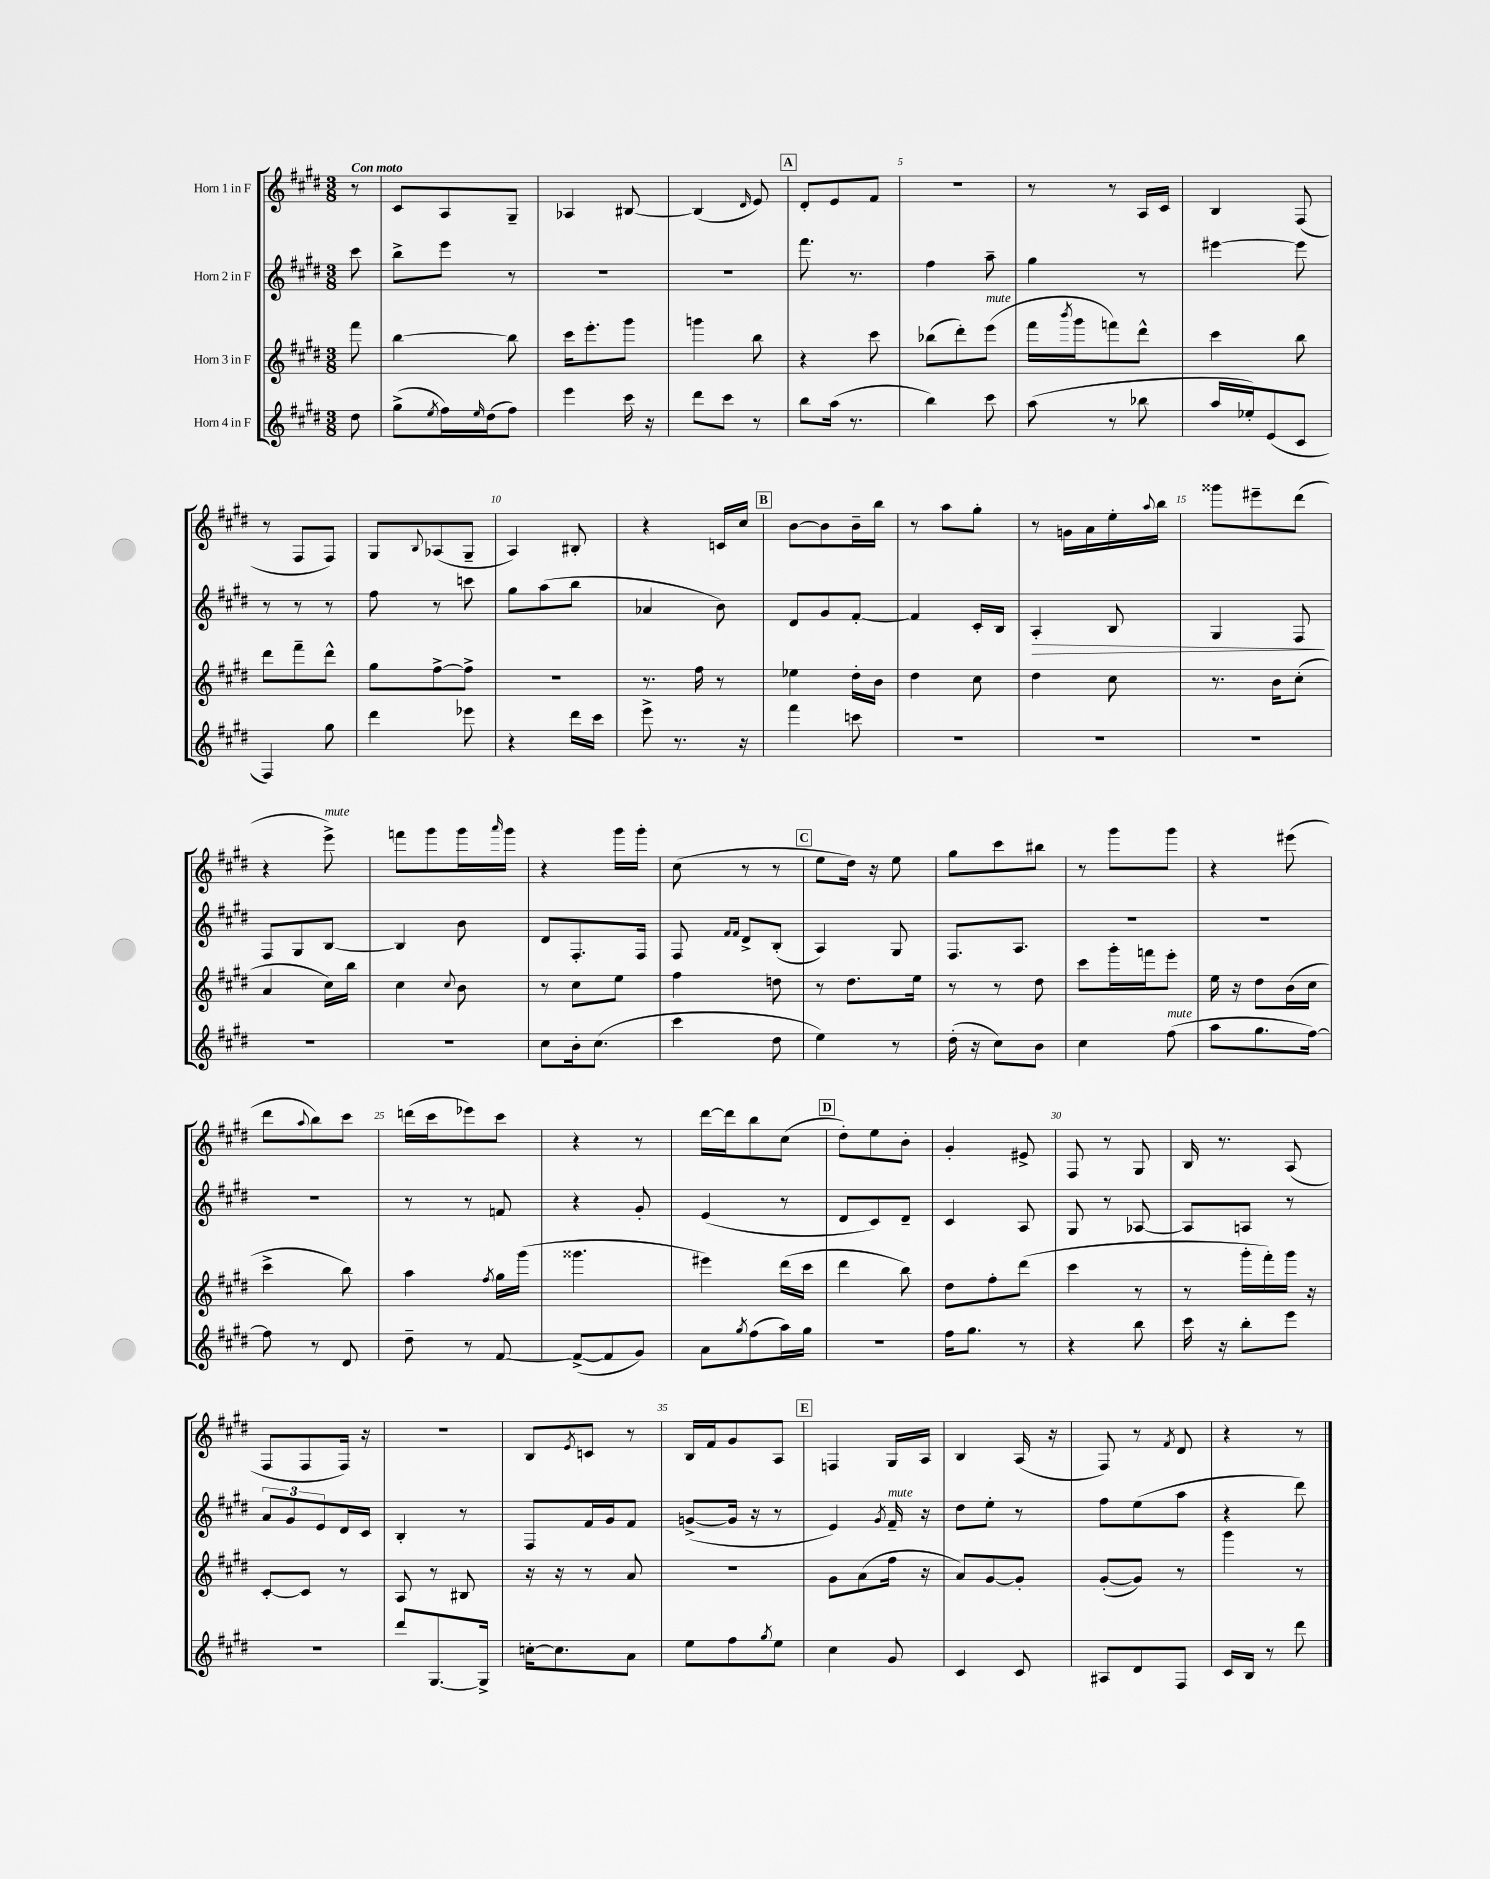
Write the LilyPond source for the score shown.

<<
\new StaffGroup <<
\new Staff = "s0" \with { instrumentName = "Horn 1 in F" } {
    \clef treble \key e \major \numericTimeSignature \time 3/8 \partial 8 \tempo "Con moto"
    r8 |
    cis'8 a8 gis8-- |
    aes4 bis8~ |
    bis4( \grace { dis'16 } e'8) |
    \mark \markup { \box "A" } dis'8-. e'8 fis'8 |
    R4. |
    r8 r8 a16 cis'16 |
    b4 fis8( |
    r8 fis8 fis8) |
    gis8 \appoggiatura { b8 } aes8( gis8-- |
    a4) bis8-. |
    r4 c'16 cis''16 |
    \mark \markup { \box "B" } b'8~ b'8 b'16-- b''16 |
    r8 a''8 gis''8-. |
    r8 g'16 a'16 e''16-. \appoggiatura { a''8 } b''16 |
    gisis'''8 eis'''8-- dis'''8( |
    r4 e'''8->^\markup { \italic "mute" }) |
    f'''8 gis'''8 gis'''16 \grace { a'''16 } gis'''16 |
    r4 gis'''16 gis'''16-. |
    cis''8( r8 r8 |
    \mark \markup { \box "C" } e''8 dis''16) r16 e''8 |
    gis''8 cis'''8 bis''8 |
    r8 gis'''8 gis'''8 |
    r4 eis'''8( |
    dis'''8 \appoggiatura { a''8 } b''8) cis'''8 |
    d'''16( cis'''16 ees'''8) cis'''8 |
    r4 r8 |
    dis'''16~ dis'''16 b''8 cis''8( |
    \mark \markup { \box "D" } dis''8-.) e''8 b'8-. |
    gis'4-. eis'8-> |
    fis8 r8 gis8 |
    b16 r8. a8( |
    fis8 fis8 fis16) r16 |
    r4. |
    b8 \acciaccatura { e'8 } c'8 r8 |
    b16 fis'16 gis'8 a8 |
    \mark \markup { \box "E" } f4 gis16 a16 |
    b4 a16( r16 |
    fis8) r8 \acciaccatura { fis'8 } dis'8 |
    r4 r8 \bar "|." |
}
\new Staff = "s1" \with { instrumentName = "Horn 2 in F" } {
    \clef treble \key e \major \numericTimeSignature \time 3/8 \partial 8
    cis'''8 |
    b''8-> e'''8 r8 |
    R4. |
    R4. |
    \mark \markup { \box "A" } fis'''8. r8. |
    fis''4 a''8-- |
    gis''4 r8 |
    eis'''4~ eis'''8 |
    r8 r8 r8 |
    fis''8 r8 c'''8 |
    gis''8 a''8( b''8 |
    aes'4 b'8) |
    \mark \markup { \box "B" } dis'8 gis'8 fis'8~-. |
    fis'4 cis'16-. b16 |
    a4-.\> b8 |
    gis4 fis8\! |
    fis8 gis8 b8~ |
    b4 b'8 |
    dis'8 fis8.-. fis16 |
    fis8 \grace { fis'16 fis'16 } dis'8-> b8-.( |
    \mark \markup { \box "C" } a4) gis8 |
    fis8. a8. |
    R4. |
    R4. |
    R4. |
    r8 r8 f'8 |
    r4 gis'8-. |
    e'4( r8 |
    \mark \markup { \box "D" } dis'8 cis'8) dis'8-- |
    cis'4 a8 |
    gis8 r8 aes8~ |
    aes8 a8 r8 |
    \tuplet 3/2 { a'8 gis'8 e'8 } dis'16 cis'16 |
    b4-. r8 |
    fis8 fis'16 gis'16 fis'8 |
    g'8~->( g'16 r16 r8 |
    \mark \markup { \box "E" } e'4) \acciaccatura { gis'8 } fis'16--^\markup { \italic "mute" } r16 |
    dis''8 e''8-. r8 |
    fis''8 e''8( a''8 |
    r4 dis'''8) \bar "|." |
}
\new Staff = "s2" \with { instrumentName = "Horn 3 in F" } {
    \clef treble \key e \major \numericTimeSignature \time 3/8 \partial 8
    fis'''8 |
    b''4~ b''8 |
    cis'''16 e'''8.-. gis'''8 |
    g'''4 b''8 |
    \mark \markup { \box "A" } r4 cis'''8 |
    bes''8( dis'''8-.) e'''8^\markup { \italic "mute" }( |
    fis'''16 \acciaccatura { b'''8 } gis'''16 f'''8) dis'''8-^ |
    cis'''4 b''8 |
    dis'''8 fis'''8-- dis'''8-^ |
    gis''8 fis''8~-> fis''8-> |
    R4. |
    r8. fis''16 r8 |
    \mark \markup { \box "B" } ees''4 dis''16-. b'16 |
    dis''4 cis''8 |
    dis''4 cis''8 |
    r8. b'16 cis''8-.( |
    a'4 cis''16) b''16 |
    cis''4 \appoggiatura { cis''8 } b'8 |
    r8 cis''8 e''8 |
    fis''4 d''8 |
    \mark \markup { \box "C" } r8 dis''8. e''16 |
    r8 r8 dis''8 |
    cis'''8 gis'''16-. f'''16 e'''8-. |
    e''16 r16 dis''8 b'16( cis''16 |
    cis'''4-> b''8) |
    a''4 \acciaccatura { fis''8 } gis''16 gis'''16( |
    gisis'''4. |
    eis'''4) dis'''16( cis'''16 |
    \mark \markup { \box "D" } dis'''4 b''8) |
    dis''8 fis''8-. dis'''8( |
    cis'''4 r8 |
    r8 gis'''16-. fis'''16-.) gis'''16 r16 |
    cis'8~-. cis'8 r8 |
    a8 r8 bis8 |
    r16 r16 r8 a'8 |
    R4. |
    \mark \markup { \box "E" } gis'8 a'8( fis''16 r16 |
    a'8) gis'8~ gis'8-. |
    gis'8~-.( gis'8) r8 |
    gis'''4 r8 \bar "|." |
}
\new Staff = "s3" \with { instrumentName = "Horn 4 in F" } {
    \clef treble \key e \major \numericTimeSignature \time 3/8 \partial 8
    dis''8 |
    gis''8->( \acciaccatura { e''8 } fis''16) \grace { e''16 } dis''16( fis''8) |
    e'''4 cis'''16 r16 |
    dis'''8 cis'''8 r8 |
    \mark \markup { \box "A" } b''8 a''16( r8. |
    b''4) cis'''8 |
    a''8( r8 bes''8 |
    a''16 ees''16-.) e'8( cis'8 |
    fis4) gis''8 |
    dis'''4 ees'''8 |
    r4 dis'''16 cis'''16 |
    e'''8-> r8. r16 |
    \mark \markup { \box "B" } fis'''4 c'''8 |
    r4. |
    R4. |
    R4. |
    R4. |
    R4. |
    cis''8 b'16-. cis''8.( |
    cis'''4 dis''8 |
    \mark \markup { \box "C" } e''4) r8 |
    dis''16-.( r16 cis''8) b'8 |
    cis''4 fis''8^\markup { \italic "mute" }( |
    a''8 gis''8. fis''16~) |
    fis''8 r8 dis'8 |
    dis''8-- r8 fis'8~ |
    fis'8~->( fis'8 gis'8) |
    a'8 \acciaccatura { gis''8 } fis''8( a''16) gis''16 |
    \mark \markup { \box "D" } R4. |
    fis''16 gis''8. r8 |
    r4 b''8 |
    cis'''16 r16 b''8-. e'''8 |
    R4. |
    dis'''8 gis8.~ gis16-> |
    c''16~-. c''8. a'8 |
    e''8 fis''8 \acciaccatura { gis''8 } e''8 |
    \mark \markup { \box "E" } cis''4 gis'8 |
    cis'4 cis'8 |
    ais8 dis'8 fis8 |
    cis'16 b16 r8 dis'''8 \bar "|." |
}
>>
>>
\layout { \context { \Score \override BarNumber.break-visibility = ##(#f #t #t) barNumberVisibility = #(every-nth-bar-number-visible 5) } }
